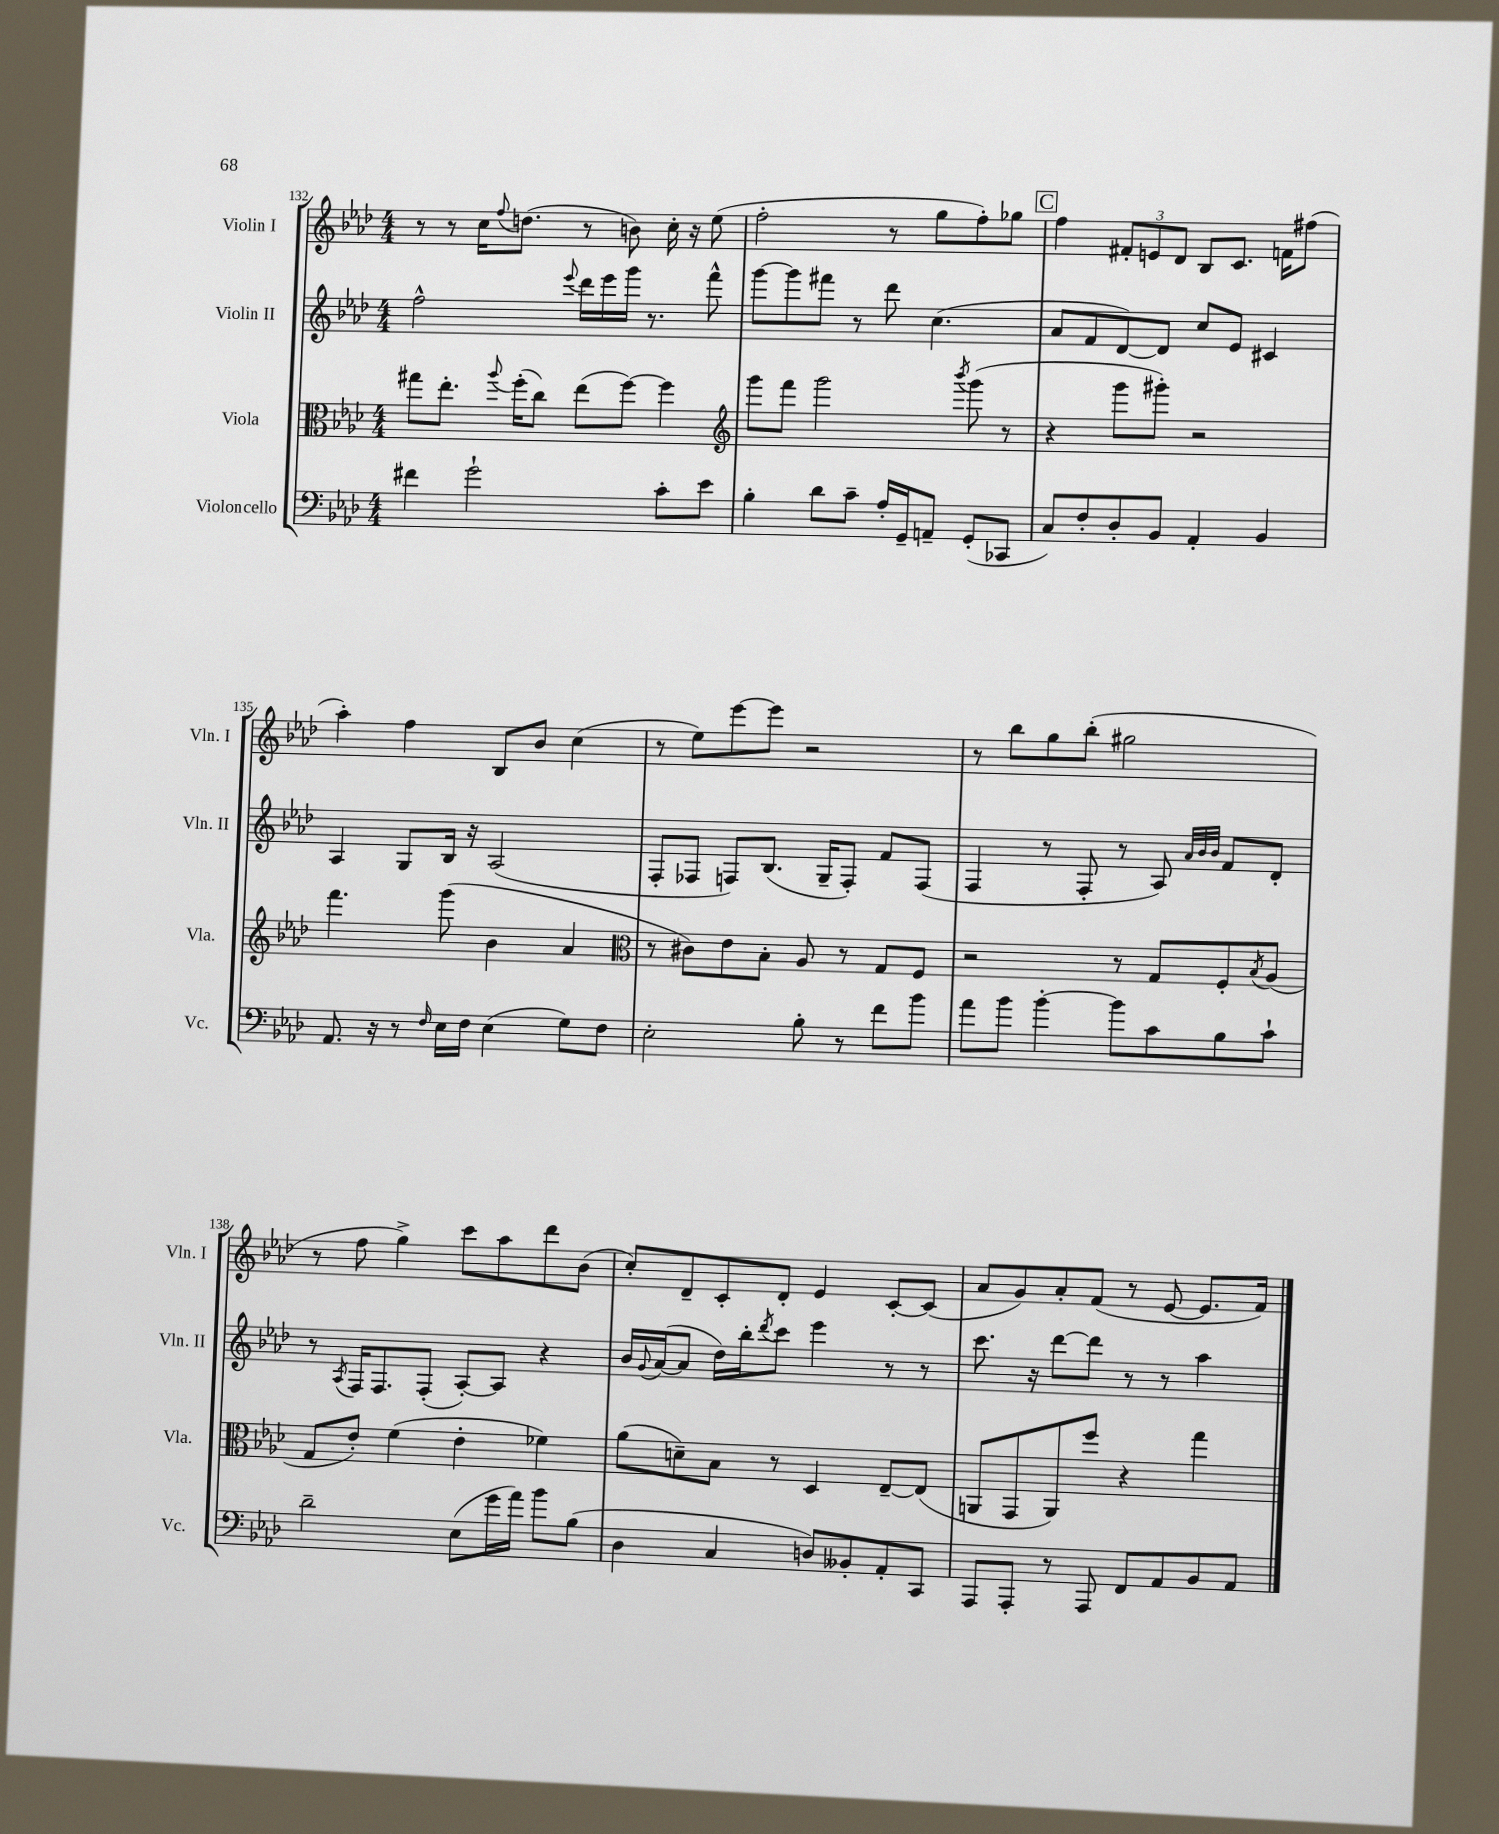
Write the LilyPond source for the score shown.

<<
\new StaffGroup <<
\new Staff = "s0" \with { instrumentName = "Violin I" shortInstrumentName = "Vln. I" } {
    \clef treble \key aes \major \numericTimeSignature \time 4/4
    r8 r8 c''16 \appoggiatura { f''8 } d''8.( r8 b'8) c''16-. r16 ees''8( |
    f''2-. r8 g''8 f''8-.) ges''8 |
    \mark \markup { \box "C" } f''4 \tuplet 3/2 { fis'8-. e'8 des'8 } bes8 c'8. f'16 fis''8( |
    aes''4-.) f''4 bes8 bes'8 c''4( |
    r8 ees''8) ees'''8~ ees'''8 r2 |
    r8 bes''8 g''8 bes''8-.( gis''2 |
    r8 f''8 g''4->) c'''8 aes''8 des'''8 bes'8( |
    c''8-.) des'8-- c'8-. des'8-. ees'4 c'8~-. c'8( |
    aes'8 g'8) aes'8-. f'8( r8 ees'8~ ees'8. f'16) \bar "|." |
}
\new Staff = "s1" \with { instrumentName = "Violin II" shortInstrumentName = "Vln. II" } {
    \clef treble \key aes \major \numericTimeSignature \time 4/4
    f''2-^ \appoggiatura { ees'''8 } des'''16 ees'''16 g'''16 r8. f'''8-^ |
    g'''8~ g'''8 fis'''8 r8 des'''8 c''4.( |
    \mark \markup { \box "C" } aes'8 f'8 des'8~) des'8 c''8 ees'8 cis'4 |
    aes4 g8 bes16 r16 aes2( |
    f8-. fes8 f8) bes8.( g16-- f8-.) f'8 f8( |
    f4 r8 f8-. r8 aes8) \grace { aes'32 bes'32 bes'32 } f'8 des'8-. |
    r8 \acciaccatura { aes8 } f16 f8. f8-.( aes8~-.) aes8 r4 |
    bes'16 \appoggiatura { g'8 } aes'16~( aes'8 des''16) bes''16-. \acciaccatura { des'''8 } c'''8 ees'''4 r8 r8 |
    c'''8. r16 des'''8~ des'''8 r8 r8 aes''4 \bar "|." |
}
\new Staff = "s2" \with { instrumentName = "Viola" shortInstrumentName = "Vla." } {
    \clef alto \key aes \major \numericTimeSignature \time 4/4
    gis''8 ees''8.-. \appoggiatura { aes''8 } f''16-.( c''8) ees''8( f''8~) f''4 |
    \clef treble g'''8 f'''8 g'''2 \acciaccatura { bes'''8 } g'''8( r8 |
    \mark \markup { \box "C" } r4 g'''8 gis'''8-.) r2 |
    f'''4. g'''8( bes'4 aes'4 |
    \clef alto r8 cis'8) ees'8 bes8-. aes8 r8 g8 f8 |
    r2 r8 g8 f8-. \acciaccatura { bes8 } aes8( |
    g8 ees'8-.) f'4( ees'4-. fes'4) |
    aes'8( d'8--) bes8 r8 des4 ees8~-- ees8( |
    a,8 g,8 a,8) f''8 r4 g''4 \bar "|." |
}
\new Staff = "s3" \with { instrumentName = "Violoncello" shortInstrumentName = "Vc." } {
    \clef bass \key aes \major \numericTimeSignature \time 4/4
    fis'4 g'2-! c'8-. ees'8 |
    bes4-. des'8 c'8-- aes16-. g,16-- a,8-- g,8-.( ces,8 |
    \mark \markup { \box "C" } c8) f8-. des8-. bes,8 aes,4-. bes,4 |
    aes,8. r16 r8 \grace { f16 } ees16 f16 ees4( g8) f8 |
    ees2-. bes8-. r8 f'8 bes'8 |
    aes'8 bes'8 bes'4~-. bes'8 c'8 bes8 c'8-! |
    des'2-- ees8( g'16 aes'16) bes'8 bes8( |
    des4 c4 d8) beses,8-. aes,8-. c,8 |
    aes,,8 aes,,8-. r8 aes,,8 f,8 aes,8 bes,8 aes,8 \bar "|." |
}
>>
>>
\layout { \context { \Score currentBarNumber = #132 } }
